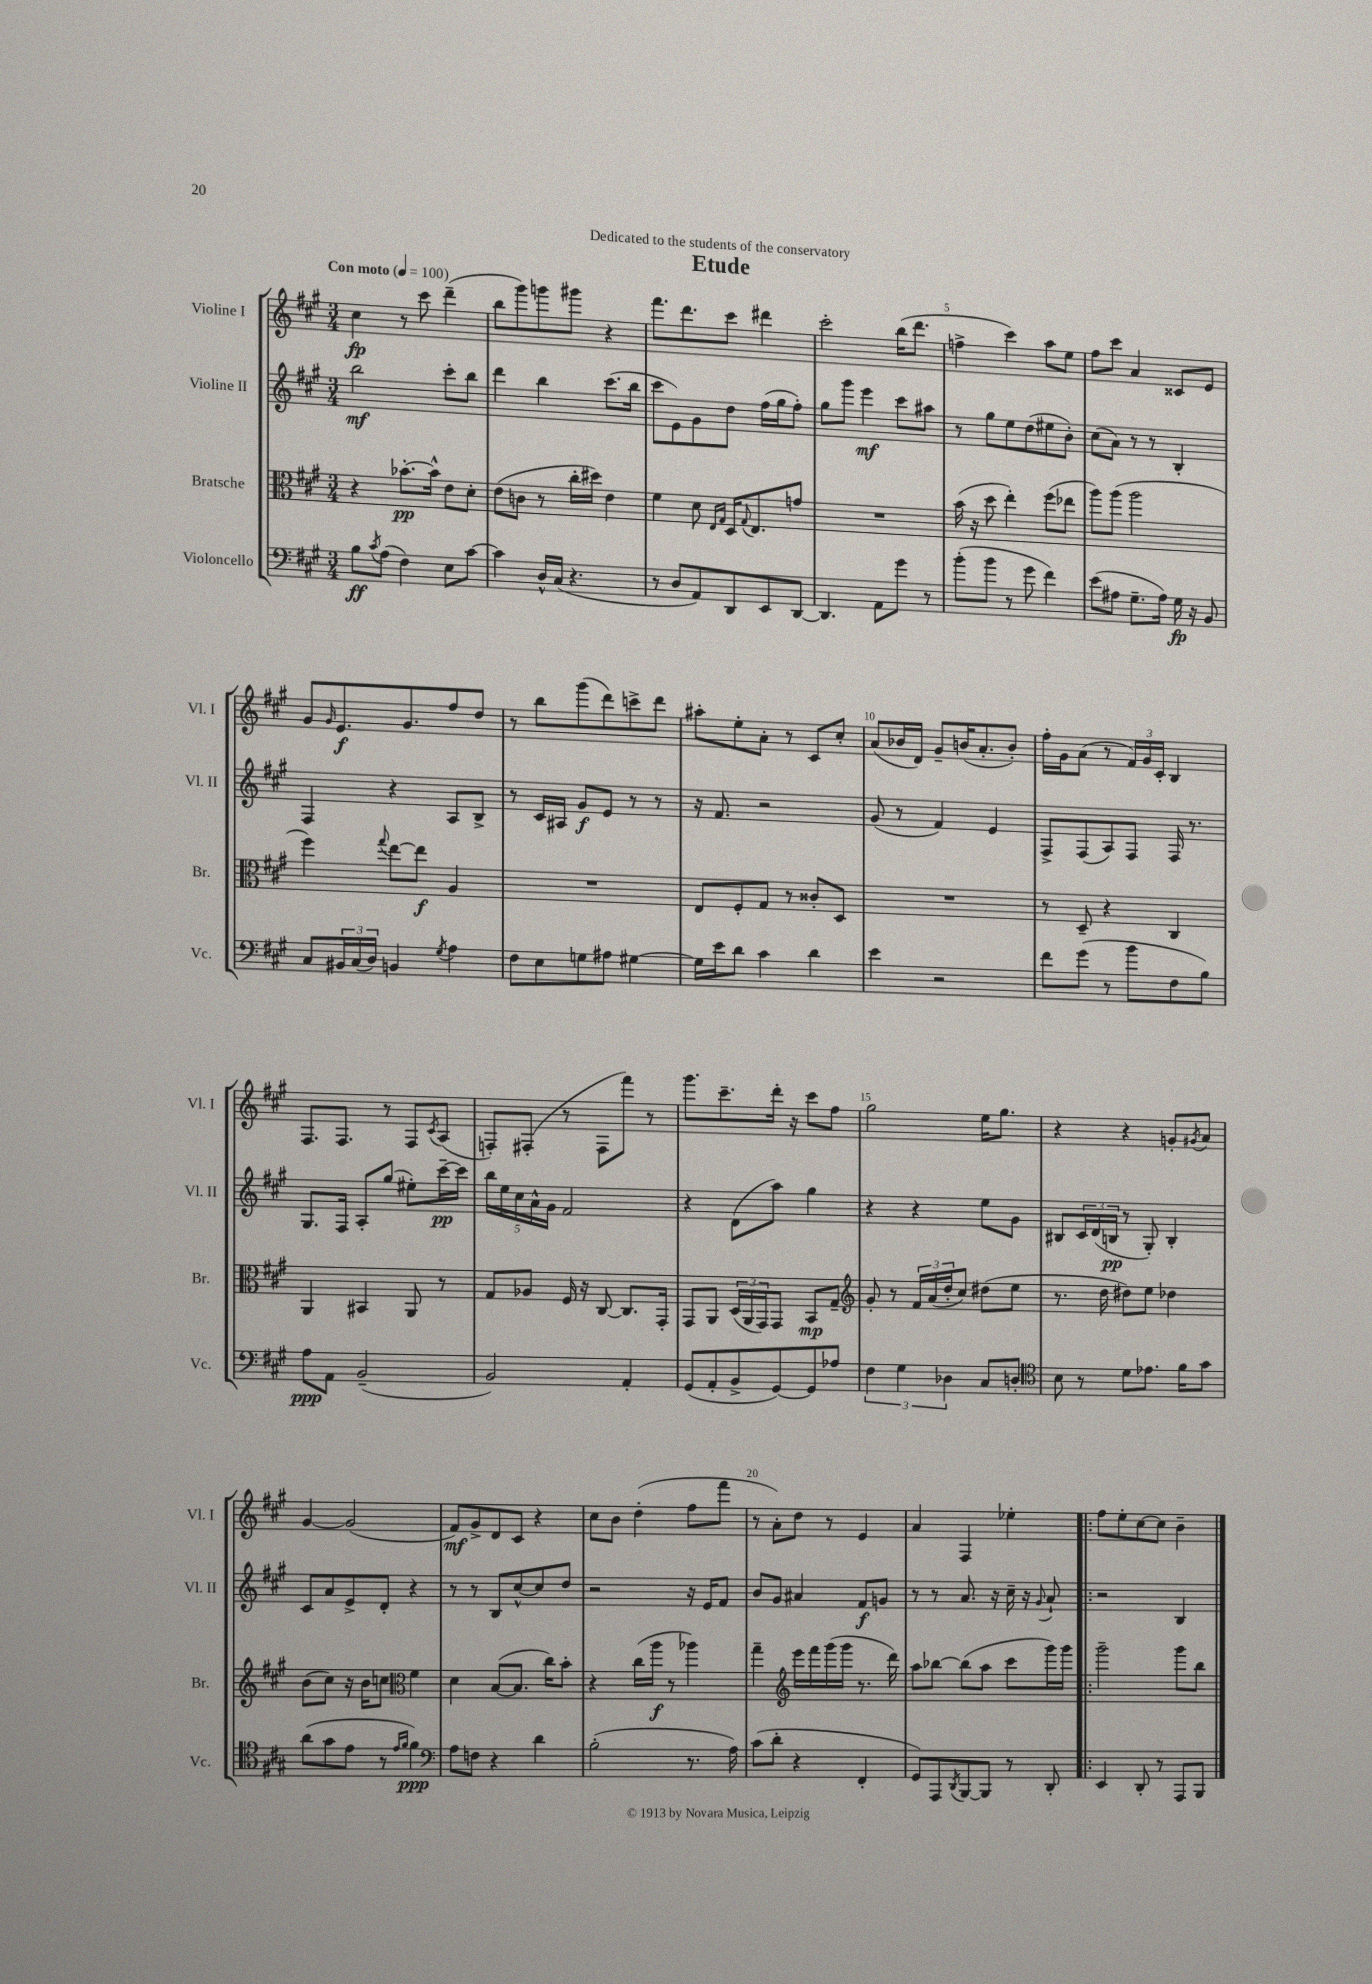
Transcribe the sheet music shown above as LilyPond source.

\header { title = "Etude" dedication = "Dedicated to the students of the conservatory" }
<<
\new StaffGroup <<
\new Staff = "s0" \with { instrumentName = "Violine I" shortInstrumentName = "Vl. I" } {
    \clef treble \key a \major \numericTimeSignature \time 3/4 \tempo "Con moto" 4 = 100
    cis''4\fp r8 cis'''8 d'''4--( |
    b''8 gis'''8) g'''8 gis'''8 r4 |
    fis'''8. d'''8. cis'''8 dis'''4 |
    cis'''2-. b''16( d'''8. |
    f''4-> cis'''4) a''8 e''8 |
    fis''8 cis'''8 a'4 cisis'8 e'8 |
    gis'8 \grace { gis'16 } e'8.\f gis'8. fis''8 d''8 |
    r8 b''8 gis'''8( d'''8) c'''8-> d'''8 |
    ais''8-. e''8-. a'8-. r8 cis'8 cis''8-. |
    a'8( bes'16 d'16) gis'8-- b'16( a'8.-. b'8-.) |
    fis''16-. gis'16 a'8( r8 \tuplet 3/2 { fis'16) gis'16 cis'16-. } b4 |
    fis8. fis8. r8 fis8 \acciaccatura { cis'8 } a8( |
    f8-.) fis8-.( r8 fis8 fis'''8) r8 |
    gis'''8. cis'''8.-- d'''16-. r16 cis'''8 fis''8 |
    gis''2 e''16 gis''8. |
    r4 r4 g'8-. \acciaccatura { gis'8 } a'8 |
    gis'4~ gis'2( |
    fis'8\mf) gis'8-> d'8 cis'8 r4 |
    cis''8 b'8 d''4-.( fis''8 fis'''8 |
    r8 a'8-.) d''8 r8 e'4 |
    a'4 fis4 ees''4-. |
    \bar ".|:" fis''8 e''8-. cis''8~ cis''8 b'4-- \bar "|." |
}
\new Staff = "s1" \with { instrumentName = "Violine II" shortInstrumentName = "Vl. II" } {
    \clef treble \key a \major \numericTimeSignature \time 3/4
    b''2\mf cis'''8-. b''8 |
    d'''4 b''4 cis'''8.( b''16 |
    cis'''8 e'8) gis'8 d''8 fis''16( gis''16 fis''8-.) |
    gis''8 gis'''8 e'''4\mf cis'''8 ais''8 |
    r8 gis''8 e''8 d''8( eis''8 b'8-.) |
    cis''8( a'8) r8 r8 b4-. |
    fis4 r4 a8 b8-> |
    r8 cis'16 ais16 gis'8\f e'8 r8 r8 |
    r16 fis'8. r2 |
    gis'8( r8 fis'4) e'4 |
    fis8-> fis8( a8) fis8 fis16 r8. |
    gis8. fis16 a8-. gis''8( eis''8-.) cis'''16~--\pp cis'''16 |
    \tuplet 5/4 { b''16 e''16 cis''16 a'16-^ gis'16 } fis'2 |
    r4 d'8( a''8) gis''4 |
    r4 r4 e''8 gis'8 |
    bis8 \tuplet 3/2 { cis'16 d'16( b16\pp } r8 gis8-.) b4-. |
    cis'8 a'8 e'8-> d'8-. r4 |
    r8 r8 b8 cis''8~-^ cis''8 d''8 |
    r2 r16 e'16 fis'8 |
    b'8 gis'8 ais'4 fis'8\f g'8 |
    r8 r8 a'8. r16 cis''16-- r16 \appoggiatura { gis'8 } a'8-! |
    \bar ".|:" r2 b4 \bar "|." |
}
\new Staff = "s2" \with { instrumentName = "Bratsche" shortInstrumentName = "Br." } {
    \clef alto \key a \major \numericTimeSignature \time 3/4
    r4 bes'8.~-.\pp bes'16-^ e'8 d'8-. |
    e'8( c'8 r8 cis''16-. dis''16) e'4 |
    fis'4 d'8 \grace { e16 gis16 } d16 \appoggiatura { gis8 } e8. g'8 |
    R2. |
    b'16( r16 d''8 e''4-.) fis''8( ees''8 |
    a''8) a''8( a''2 |
    fis''4) \appoggiatura { gis''8 } e''8~ e''8\f a4 |
    R2. |
    e8 fis8-. gis8 r8 cisis'8-. d8 |
    R2. |
    r8 d8-- r4 cis4 |
    a,4 bis,4 a,8 r8 |
    gis8 aes8 fis16 r16 cis8~ cis8. gis,16-. |
    gis,8 a,8 \tuplet 3/2 { d16( a,16 gis,16) } gis,8 b,8\mp gis8-- |
    \clef treble gis'8-. r8 \tuplet 3/2 { fis'16 a'16( d''16-. } cis''8) dis''8( e''8 |
    r8. d''16 dis''8) e''8 des''4 |
    b'8( cis''8) r16 b'16 c''8 \clef alto fis'4 |
    d'4 b8~( b8. cis''16) b'8-. |
    r4 cis''16( a''16\f r8 aes''4) |
    gis''4-- \clef treble e'''16 fis'''16 gis'''16( gis'''16 r8. d'''16) |
    a''8 bes''8~ bes''8( a''8 cis'''8 gis'''16) gis'''16 |
    \bar ".|:" gis'''2-- gis'''8 b''8 \bar "|." |
}
\new Staff = "s3" \with { instrumentName = "Violoncello" shortInstrumentName = "Vc." } {
    \clef bass \key a \major \numericTimeSignature \time 3/4
    b8\ff \acciaccatura { cis'8 } a8( fis4) e8 cis'8~ |
    cis'4 d16-^ cis16( r4. |
    r8 d8 a,8) d,8 e,8 d,8~ |
    d,4. a,8 gis'8 r8 |
    b'8-.( b'8 r8 gis'8 fis'4) |
    e'8( ais8 gis8.-- ais16) gis16\fp r16 b,8 |
    cis8 \tuplet 3/2 { bis,16 cis16( d16) } b,4 \acciaccatura { gis8 } a4 |
    fis8 e8 g8 ais8 gis4~ |
    gis16 e'16 d'8 cis'4 d'4 |
    e'4 r2 |
    fis'8 gis'8( r8 b'8 fis8 b8) |
    a8\ppp a,8 b,2--( |
    b,2) a,4-. |
    gis,8( a,8-. b,8-> gis,8~) gis,8 aes8 |
    \tuplet 3/2 { fis4 gis4 des4 } cis8 d8-. |
    \clef tenor b8 r8 d'8 ees'8. fis'16 gis'8 |
    a'8( gis'8 e'8 r8 \grace { e'16 fis'16 } fis'4\ppp) |
    \clef bass a8 f8 r4 d'4 |
    b2-.( r8. a16) |
    cis'8( d'8-. r4 fis,4-. |
    gis,8) a,,8 \acciaccatura { d,8 } b,,8~ b,,8 r8 d,8-. |
    \bar ".|:" e,4 d,8-. r8 a,,8 b,,8 \bar "|." |
}
>>
>>
\layout { \context { \Score \override BarNumber.break-visibility = ##(#f #t #t) barNumberVisibility = #(every-nth-bar-number-visible 5) } }
